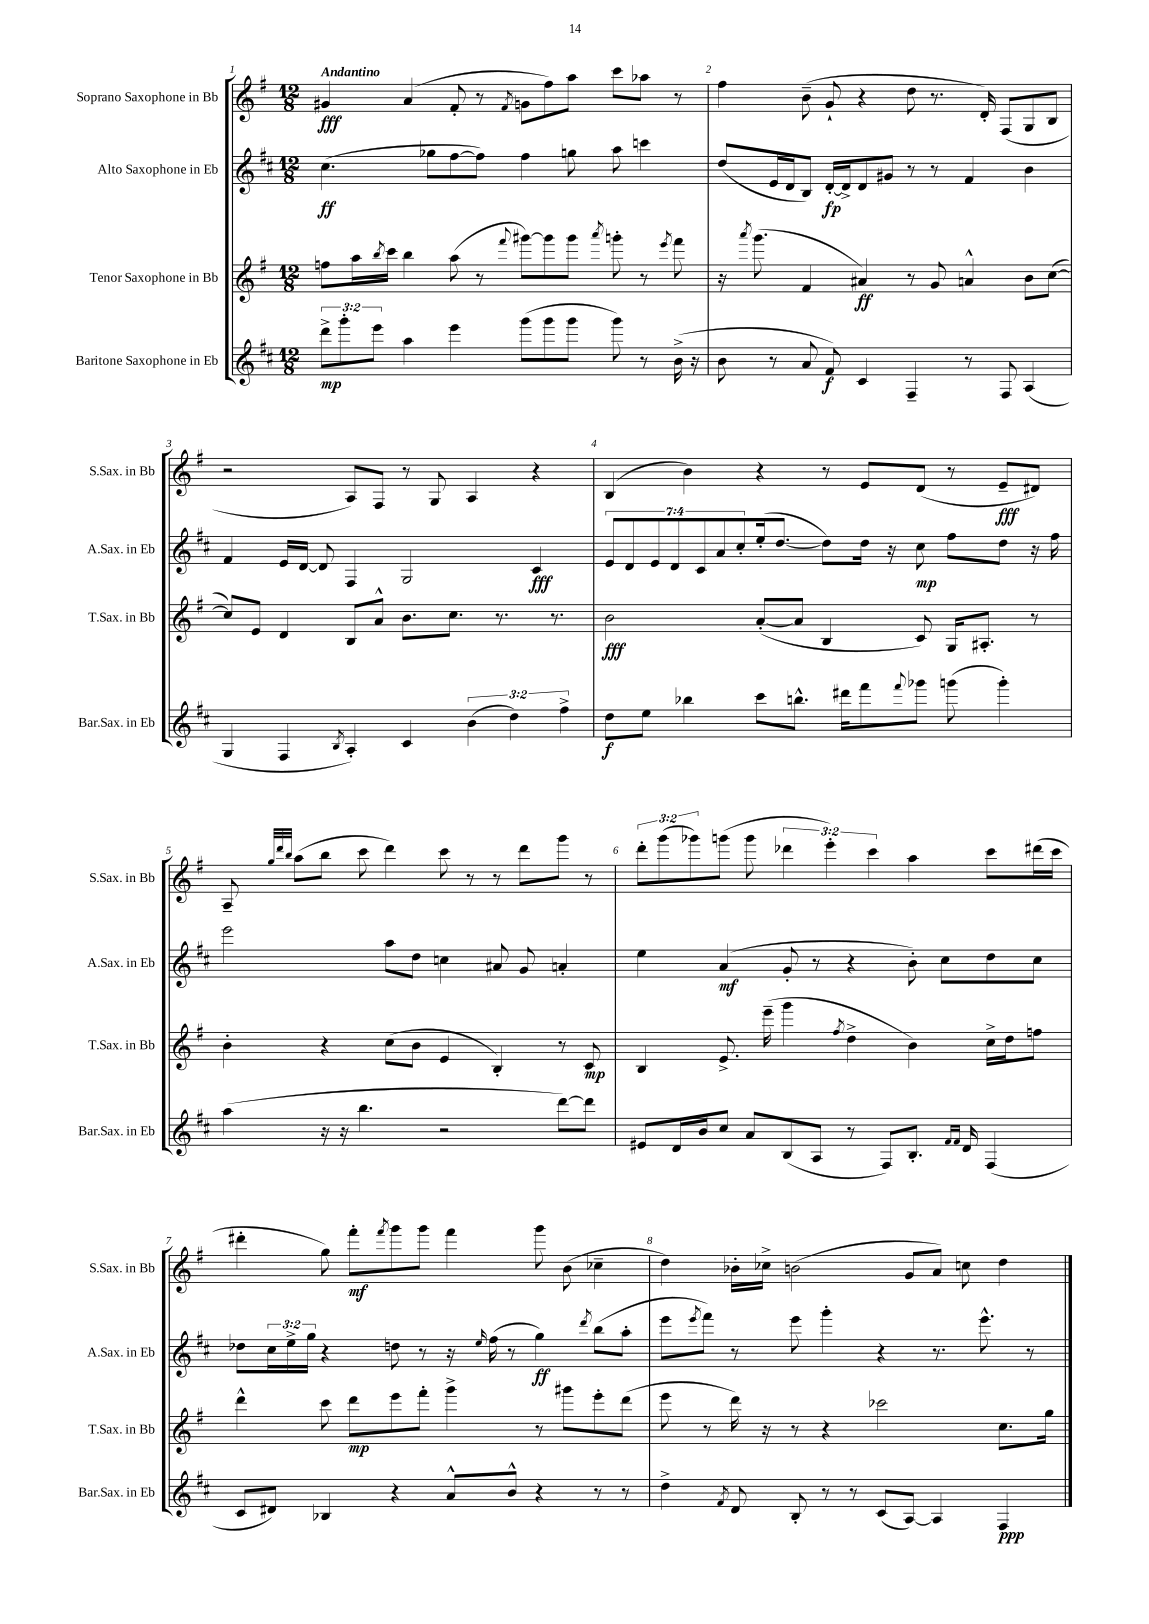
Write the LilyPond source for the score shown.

<<
\new StaffGroup <<
\new Staff = "s0" \with { instrumentName = "Soprano Saxophone in Bb" shortInstrumentName = "S.Sax. in Bb" } {
    \clef treble \key g \major \numericTimeSignature \time 12/8 \override Staff.TupletNumber.text = #tuplet-number::calc-fraction-text \tempo "Andantino"
    gis'4\fff a'4( fis'8-. r8 \acciaccatura { fis'8 } g'8 fis''8) a''8 c'''8 aes''8 r8 |
    fis''4 b'8--( g'8-! r4 d''8 r8. d'16-.) fis8( g8 b8 |
    r2 a8) fis8 r8 g8 a4 r4 |
    b4( b'4) r4 r8 e'8 d'8( r8 e'8--\fff dis'8) |
    a8-- \grace { g''32 d'''32 b''32 } a''8( b''8 c'''8 d'''4) c'''8 r8 r8 d'''8 g'''8 r8 |
    \tuplet 3/2 { d'''8-. g'''8( ges'''8) } g'''8( g'''8 \tuplet 3/2 { des'''4 e'''4-.) c'''4 } a''4 c'''8 dis'''16( c'''16 |
    dis'''4-. g''8) fis'''8-.\mf \acciaccatura { fis'''8 } g'''8 g'''8 fis'''4 g'''8 b'8( ces''4-- |
    d''4) bes'16-. ces''16-> b'2( g'8 a'8) c''8 d''4 \bar "|." |
}
\new Staff = "s1" \with { instrumentName = "Alto Saxophone in Eb" shortInstrumentName = "A.Sax. in Eb" } {
    \clef treble \key d \major \numericTimeSignature \time 12/8 \override Staff.TupletNumber.text = #tuplet-number::calc-fraction-text
    cis''4.\ff( ges''8 fis''8~ fis''8) fis''4 g''8 a''8 c'''4 |
    d''8( e'16 d'16 b8) d'16~-.\fp d'16-> d'8 gis'8 r8 r8 fis'4 b'4 |
    fis'4 e'16 d'16~ d'8 fis4 g2 cis'4\fff |
    \tuplet 7/4 { e'8 d'8 e'8 d'8 cis'8 a'8 cis''8-. } e''16-.( d''8.~ d''8) d''16 r16 cis''8\mp fis''8 d''8 r16 fis''16 |
    e'''2 a''8 d''8 c''4 ais'8 g'8 a'4-. |
    e''4 a'4\mf( g'8-. r8 r4 b'8-.) cis''8 d''8 cis''8 |
    des''8 \tuplet 3/2 { cis''16 e''16-> g''16 } r4 d''8 r8 r16 \grace { e''16 } fis''16( r8 g''4\ff) \acciaccatura { d'''8 } b''8( a''8-. |
    e'''8 \acciaccatura { e'''8 } fis'''8) r8 e'''8 g'''4-. r4 r8. e'''8.-^ r8 \bar "|." |
}
\new Staff = "s2" \with { instrumentName = "Tenor Saxophone in Bb" shortInstrumentName = "T.Sax. in Bb" } {
    \clef treble \key g \major \numericTimeSignature \time 12/8
    f''8 a''16 \acciaccatura { b''8 } c'''16 b''4 a''8( r8 \appoggiatura { fis'''8 } gis'''8~) gis'''8 gis'''8 \acciaccatura { a'''8 } g'''8-. r8 \acciaccatura { e'''8 } fis'''8 |
    r16 \acciaccatura { a'''8 } g'''8.( fis'4 ais'4\ff) r8 g'8 a'4-^ b'8 c''8~( |
    c''8) e'8 d'4 b8 a'8-^ b'8. c''8. r8. r8. |
    b'2\fff a'8~-.( a'8 b4 c'8) g16 ais8.-. r8 |
    b'4-. r4 c''8( b'8 e'4 b4-.) r8 c'8\mp |
    b4 e'8.-> e'''16--( g'''4 \acciaccatura { fis''8 } d''4-> b'4) c''16-> d''16 f''8 |
    d'''4-^ c'''8 d'''8\mp e'''8 fis'''8-. g'''4-> r8 gis'''8 e'''8-. d'''8( |
    e'''8 r8 d'''16) r16 r8 r4 ces'''2 c''8. g''16 \bar "|." |
}
\new Staff = "s3" \with { instrumentName = "Baritone Saxophone in Eb" shortInstrumentName = "Bar.Sax. in Eb" } {
    \clef treble \key d \major \numericTimeSignature \time 12/8 \override Staff.TupletNumber.text = #tuplet-number::calc-fraction-text
    \tuplet 3/2 { d'''8->\mp g'''8-. e'''8 } a''4 e'''4 g'''8( g'''8 g'''8 g'''8) r8 b'16->( r16 |
    b'8 r8 a'8 fis'8\f) cis'4 fis4-- r8 fis8 a4( |
    g4 fis4 \acciaccatura { b8 } a4-.) cis'4 \tuplet 3/2 { b'4( d''4) fis''4-> } |
    d''8\f e''8 bes''4 cis'''8 b''8.-^ dis'''16 fis'''8 \appoggiatura { fis'''8 } ges'''8 g'''8( g'''4-.) |
    a''4( r16 r16 b''4. r2 d'''8~) d'''8 |
    eis'8 d'16 b'16 cis''8 a'8 b8( a8 r8 fis8) b8.-. \grace { fis'16 fis'16 } d'16 fis4( |
    cis'8 dis'8) bes4 r4 a'8-^ b'8-^ r4 r8 r8 |
    d''4-> \acciaccatura { fis'8 } d'8 b8-. r8 r8 cis'8( a8~) a4 fis4\ppp \bar "|." |
}
>>
>>
\layout { \context { \Score \override BarNumber.break-visibility = ##(#f #t #t) barNumberVisibility = #all-bar-numbers-visible } }
